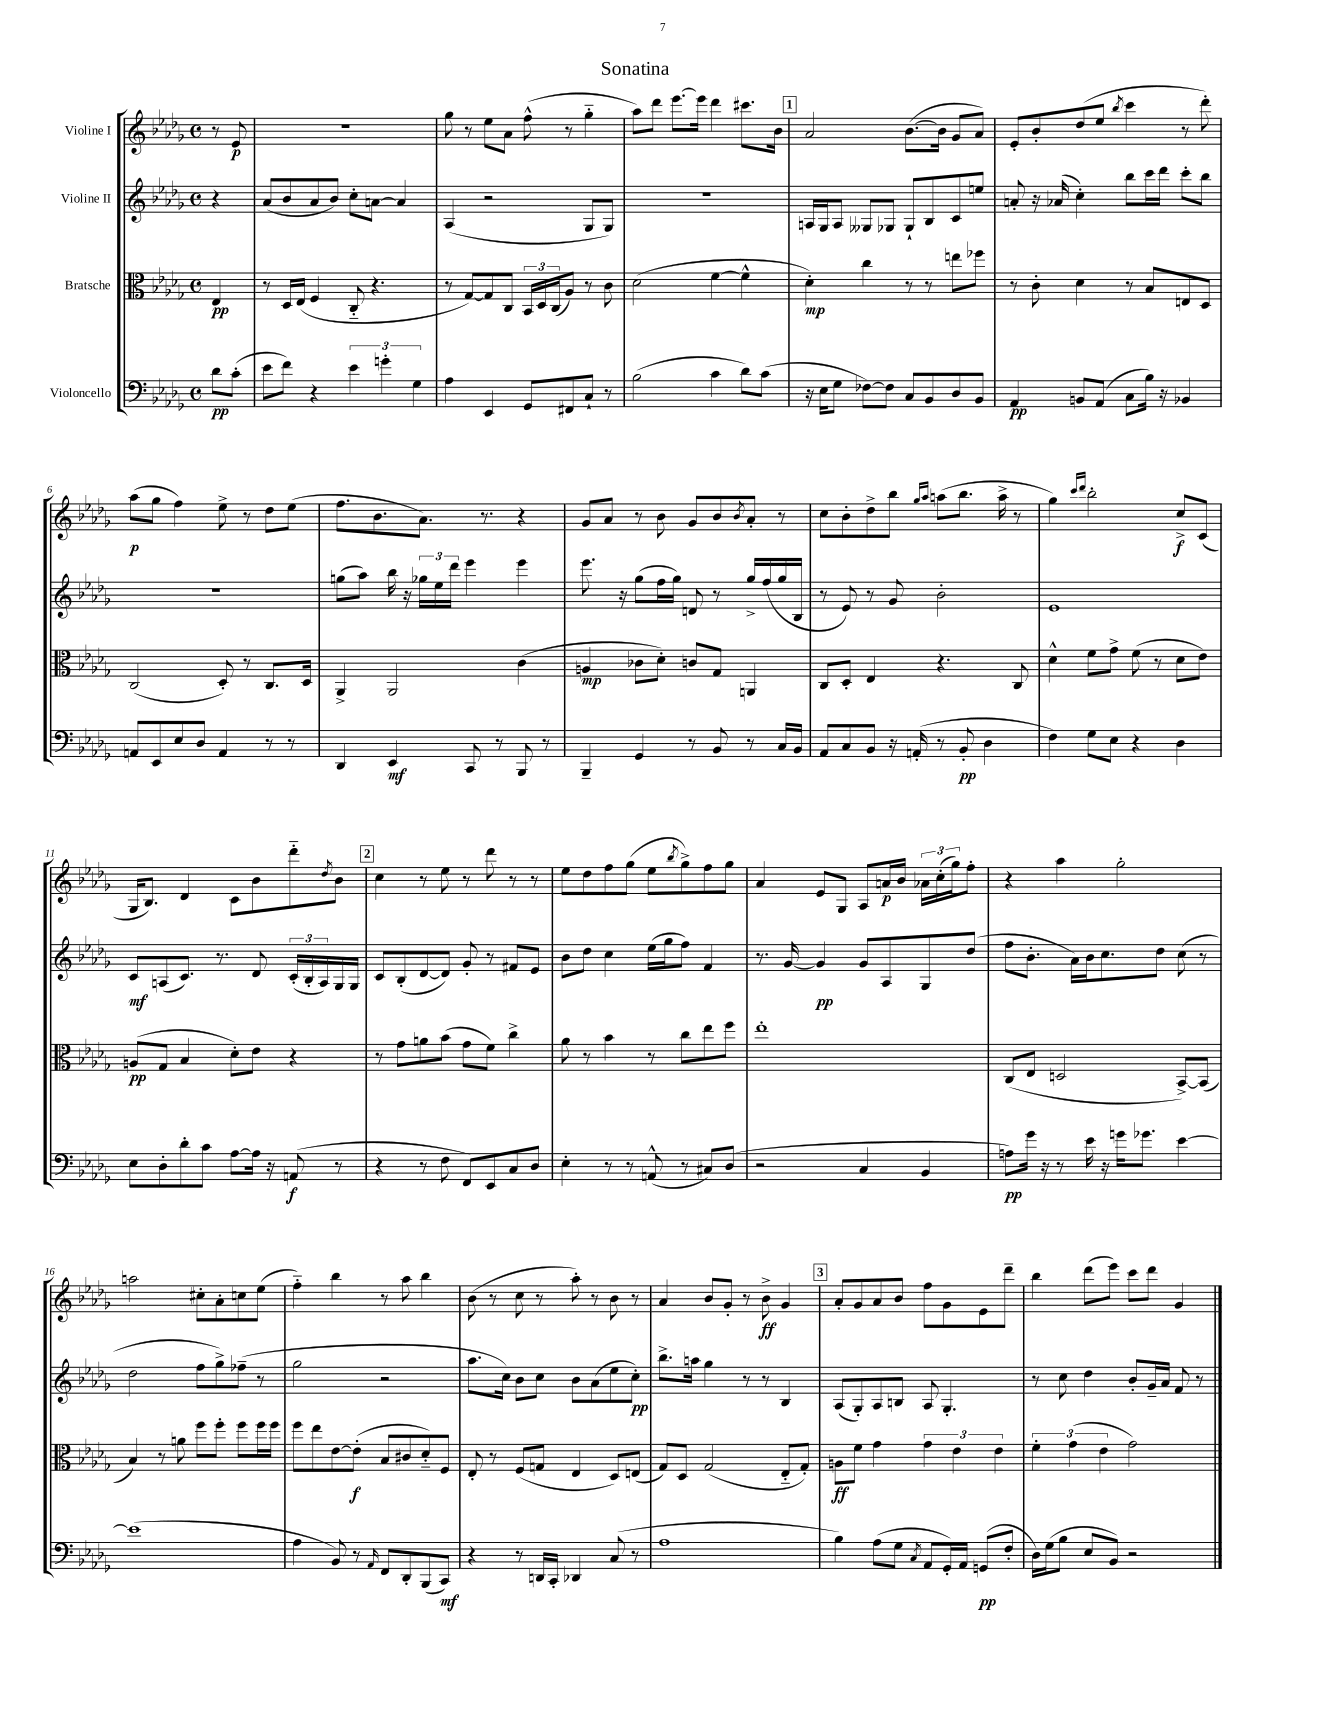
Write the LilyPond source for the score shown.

\header { title = "Sonatina" }
<<
\new StaffGroup <<
\new Staff = "s0" \with { instrumentName = "Violine I" } {
    \clef treble \key des \major \defaultTimeSignature \time 4/4 \partial 4
    r8 ees'8\p |
    r1 |
    ges''8 r8 ees''8 aes'8 f''8-^( r8 ges''4-_ |
    aes''8) des'''8 ees'''8.~ ees'''16 des'''4 cis'''8. bes'16 |
    \mark \markup { \box "1" } aes'2 bes'8.~( bes'16 ges'8 aes'8) |
    ees'8-. bes'8-. des''8( ees''8 \acciaccatura { bes''8 } c'''4 r8 des'''8-.) |
    aes''8\p( ges''8 f''4) ees''8-> r8 des''8 ees''8( |
    f''8. bes'8. aes'8.) r8. r4 |
    ges'8 aes'8 r8 bes'8 ges'8 bes'8 \acciaccatura { bes'8 } aes'8-. r8 |
    c''8 bes'8-. des''8-> bes''8 \grace { ges''16 aes''16 } a''8( bes''8. a''16-> r8 |
    ges''4) \grace { c'''16 des'''16 } bes''2-. c''8->\f c'8( |
    ges16 bes8.) des'4 c'8 bes'8 des'''8-_ \acciaccatura { des''8 } bes'8 |
    \mark \markup { \box "2" } c''4 r8 ees''8 r8 des'''8 r8 r8 |
    ees''8 des''8 f''8 ges''8( ees''8 \acciaccatura { bes''8 } ges''8->) f''8 ges''8 |
    aes'4 ees'8 ges8 aes8 a'16\p bes'16 \tuplet 3/2 { aes'16 c''16-.( ges''16) } f''8-. |
    r4 aes''4 ges''2-. |
    a''2 cis''8-. aes'8-. c''8 ees''8( |
    f''4-_) bes''4 r8 aes''8 bes''4 |
    bes'8( r8 c''8 r8 aes''8-.) r8 bes'8 r8 |
    aes'4 bes'8 ges'8-. r8 bes'8->\ff ges'4 |
    \mark \markup { \box "3" } aes'8-. ges'8 aes'8 bes'8 f''8 ges'8 ees'8 des'''8-- |
    bes''4 des'''8( ees'''8) c'''8 des'''8 ges'4 \bar "|." |
}
\new Staff = "s1" \with { instrumentName = "Violine II" } {
    \clef treble \key des \major \defaultTimeSignature \time 4/4 \partial 4
    r4 |
    aes'8( bes'8 aes'8 bes'8) c''8-. a'8~ a'4 |
    aes4( r2 ges8 ges8) |
    R1 |
    \mark \markup { \box "1" } a16 ges16 a8 geses8 ges8 ges8-! bes8 c'8 e''8 |
    a'8-. r16 aes'16( c''4-.) bes''8 c'''16 des'''16 c'''8-. bes''8 |
    R1 |
    g''8( aes''8) bes''16 r16 \tuplet 3/2 { ges''16 ees''16 des'''16 } ees'''4 ees'''4 |
    ees'''8. r16 ges''8( f''16 ges''16) d'8 r8 ges''16-> f''16( ges''16 bes16 |
    r8 ees'8) r8 ges'8 bes'2-. |
    ees'1 |
    c'8\mf a8( c'8.) r8. des'8 \tuplet 3/2 { c'16-.( bes16-. a16) } ges16 ges16 |
    \mark \markup { \box "2" } c'8 bes8-.( des'8~ des'8) ges'8-. r8 fis'8 ees'8 |
    bes'8 des''8 c''4 ees''16( ges''16 f''8) f'4 |
    r8. ges'16~ ges'4\pp ges'8 aes8 ges8 des''8( |
    f''8 bes'8.-. aes'16) bes'16 c''8. des''8 c''8( r8 |
    des''2 f''8 ges''8->) fes''8--( r8 |
    ges''2 r2 |
    aes''8. c''16) bes'8 c''8 bes'8 aes'8( ees''8 c''8-.\pp) |
    bes''8.-> a''16 ges''4 r8 r8 bes4 |
    \mark \markup { \box "3" } aes8( ges8-.) aes8 b8 aes8 ges4.-. |
    r8 c''8 des''4 bes'8-. ges'16-- aes'16 f'8 r8 \bar "|." |
}
\new Staff = "s2" \with { instrumentName = "Bratsche" } {
    \clef alto \key des \major \defaultTimeSignature \time 4/4 \partial 4
    ees4\pp |
    r8 des16 ees16( f4 c8-_ r4. |
    r8 ges8~) ges8 c8 \tuplet 3/2 { bes,16 des16 c16( } aes8) r8 c'8 |
    des'2( f'4~ f'4-^ |
    \mark \markup { \box "1" } des'4-.\mp) c''4 r8 r8 e''8 fes''8 |
    r8 c'8-. des'4 r8 bes8 e8 des8 |
    c2( des8-.) r8 c8. des16 |
    aes,4-> aes,2 c'4( |
    a4\mp ces'8 des'8-.) c'8 ges8 a,4 |
    c8 des8-. ees4 r4. c8 |
    des'4-^ f'8 ges'8-> f'8( r8 des'8 ees'8) |
    a8\pp( ges8 bes4 des'8-.) ees'8 r4 |
    \mark \markup { \box "2" } r8 ges'8 a'8 bes'8( ges'8 f'8) c''4-> |
    aes'8 r8 bes'4 r8 c''8 ees''8 f''8 |
    ees''1-. |
    c8( ees8 d2 bes,8~->) bes,8( |
    bes4) r8 a'8 f''8 f''8-. f''8 f''16 f''16 |
    f''8 ees''8 ees'8~ ees'8-.\f( bes8 cis'8 des'8-_) f8 |
    ees8-. r8 f8( g8 ees4 des8) e8( |
    ges8) des8 ges2( ees8-_ ges8-.) |
    \mark \markup { \box "3" } a8\ff f'8 ges'4 \tuplet 3/2 { ges'4 ees'4 ees'4 } |
    \tuplet 3/2 { f'4-. ges'4( ees'4 } ges'2) \bar "|." |
}
\new Staff = "s3" \with { instrumentName = "Violoncello" } {
    \clef bass \key des \major \defaultTimeSignature \time 4/4 \partial 4
    des'8\pp c'8-.( |
    ees'8 f'8) r4 \tuplet 3/2 { ees'4 g'4-. ges4 } |
    aes4 ees,4 ges,8 fis,8 c8-! r8 |
    bes2( c'4 des'8) c'8( |
    \mark \markup { \box "1" } r16 ees16 ges8 fes8~) fes8 c8 bes,8 des8 bes,8 |
    aes,4\pp b,8 aes,8( c8 bes16) r16 bes,4 |
    a,8 ees,8 ees8 des8 a,4 r8 r8 |
    des,4 ees,4\mf c,8 r8 bes,,8 r8 |
    bes,,4-- ges,4 r8 bes,8 r8 c16 bes,16 |
    aes,8 c8 bes,8 r16 a,16-.( r8 bes,8-.\pp des4 |
    f4) ges8 ees8 r4 des4 |
    ees8 des8-. des'8-. c'8 aes8~ aes16 r16 a,8\f( r8 |
    \mark \markup { \box "2" } r4 r8 f8 f,8) ees,8 c8 des8 |
    ees4-. r8 r8 a,8-^( r8 cis8) des8( |
    r2 c4 bes,4 |
    a8\pp) ges'16 r16 r8 ees'16 r16 g'16 ges'8. ees'4~ |
    ees'1( |
    aes4 bes,8) r8 \grace { aes,16 } f,8 des,8-. bes,,8( c,8\mf) |
    r4 r8 d,16 c,16-. des,4 c8( r8 |
    aes1 |
    \mark \markup { \box "3" } bes4) aes8( ges8 \acciaccatura { c8 } aes,8 ges,16-.) aes,16 g,8\pp( f8-. |
    des16) ges16( bes8 ees8 bes,8) r2 \bar "|." |
}
>>
>>
